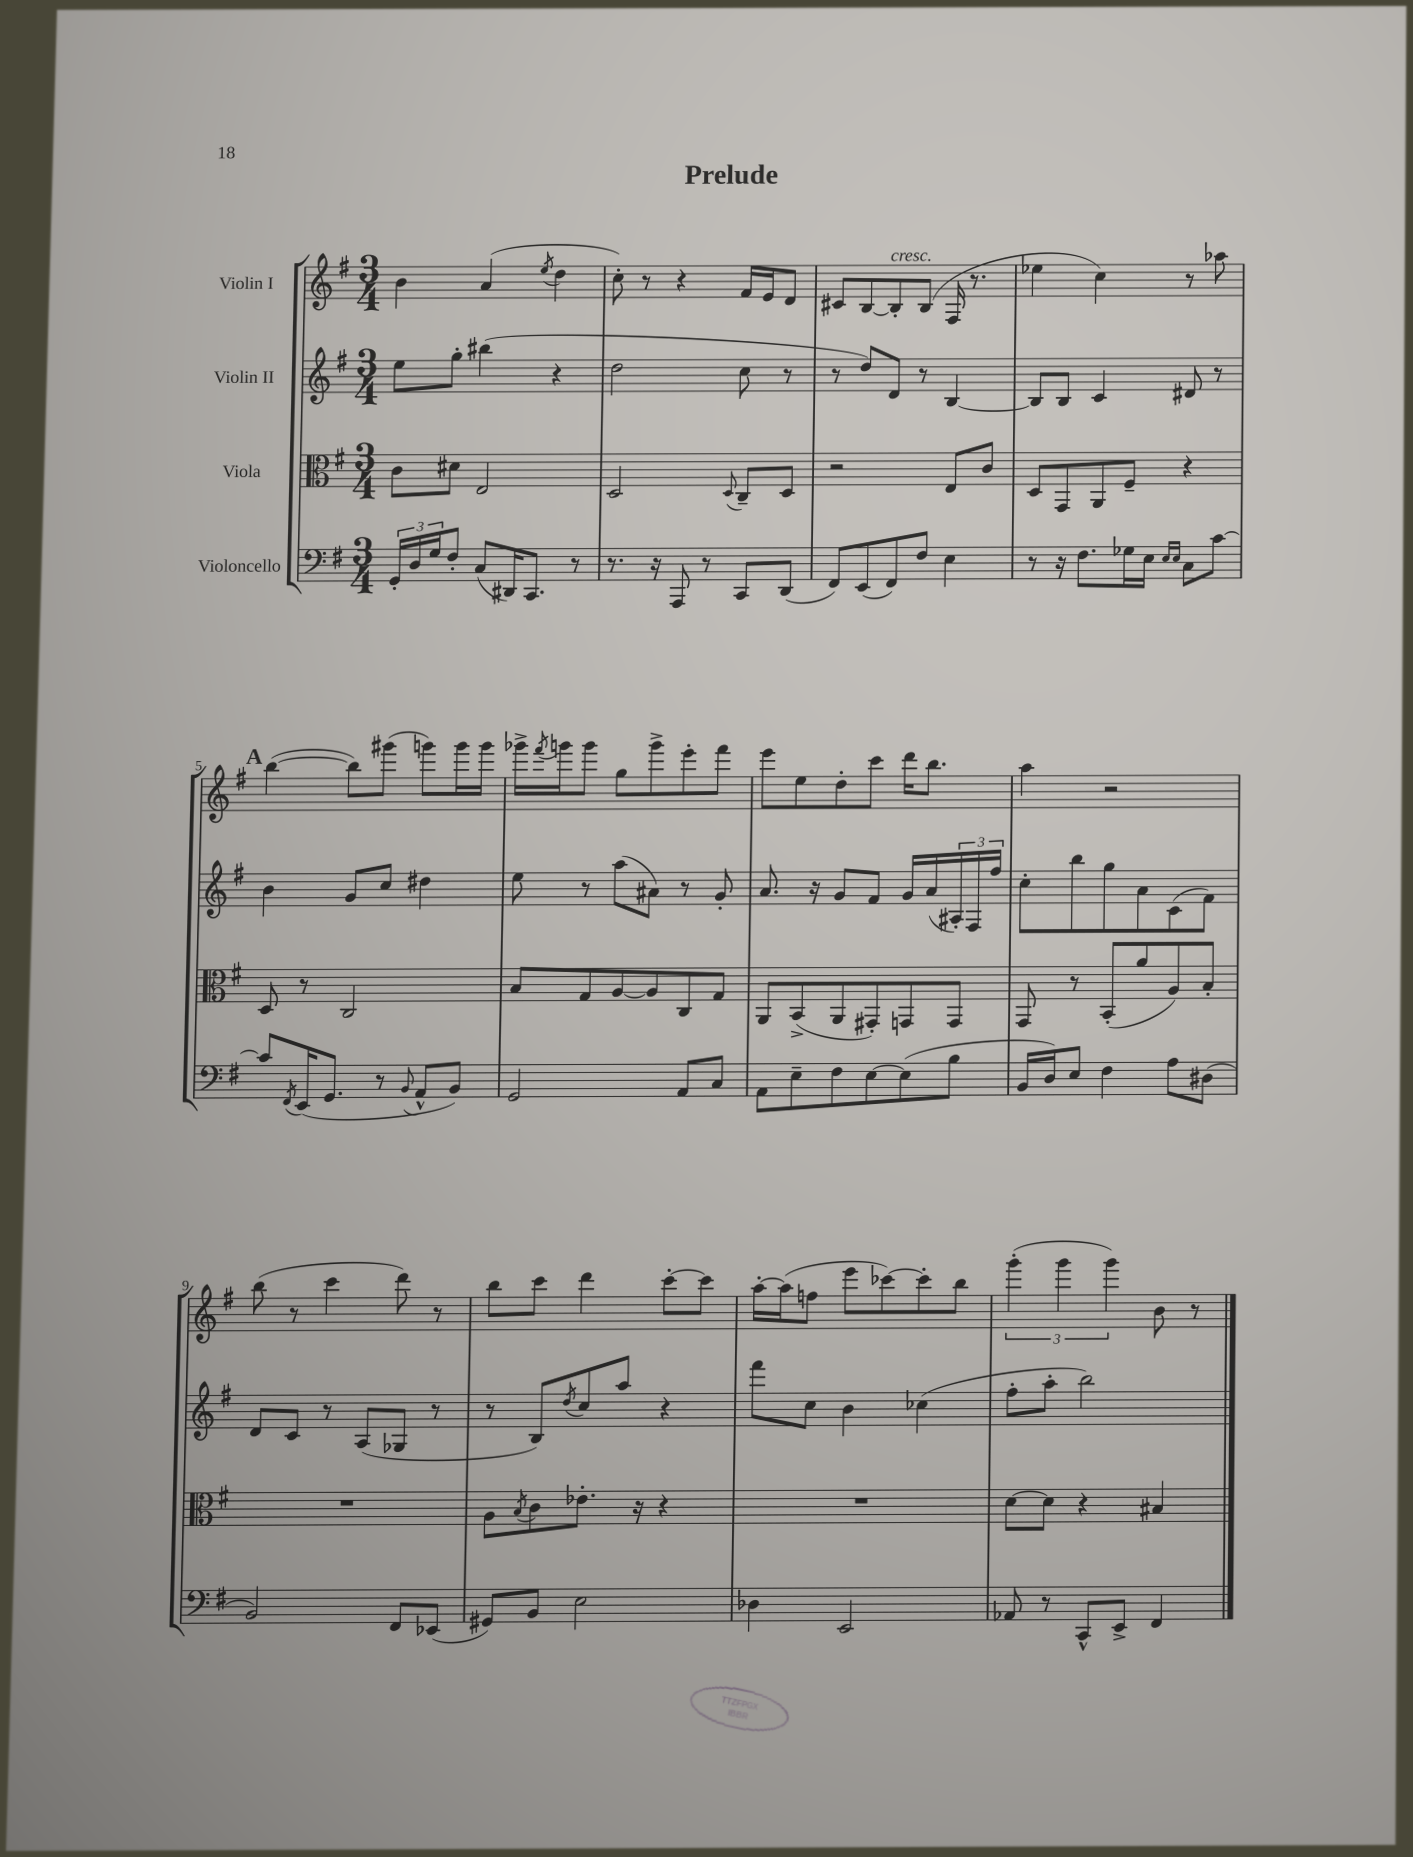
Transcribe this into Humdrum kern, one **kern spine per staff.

**kern	**kern	**kern	**kern
*staff4	*staff3	*staff2	*staff1
*clefF4	*clefC3	*clefG2	*clefG2
*k[f#]	*k[f#]	*k[f#]	*k[f#]
*M3/4	*M3/4	*M3/4	*M3/4
24GG'	8c	8ee	4b
24D	.	.	.
24G	.	.	.
8F#'	8d#	8gg'	.
(8C	2E	(4bb#	(4a
16DD#)	.	.	.
8.CC	.	.	.
.	.	.	8qee
.	.	4r	4dd
8r	.	.	.
=	=	=	=
8.r	2D	2dd	8cc')
.	.	.	8r
16r	.	.	.
8AAA	.	.	4r
8r	.	.	.
.	8qqD	.	.
8CC	8C~	8cc	16f#
.	.	.	16e
(8DD	8D	8r	8d
=	=	=	=
8FF#)	2r	8r	8c#
(8EE	.	8dd)	[8B
8FF#)	.	8d	8B']
8F#	.	8r	(8B
4E	8E	[4B	16F#
.	.	.	8.r
.	8c	.	.
=	=	=	=
8r	8D	8B]	4ee-
16r	8GG	8B	.
8.F#	.	.	.
.	8AA	4c	4cc)
16G-	8F#~	.	.
16E	.	.	.
16qqE	.	.	.
16qqE	.	.	.
8C	4r	8d#	8r
[8c	.	8r	8aa-
=	=	=	=
8c]	8D	4b	([4bb
8qFF#	.	.	.
(16EE	8r	.	.
8.GG	.	.	.
.	2C	8g	8bb])
8r	.	8cc	(8ggg#
8qqBB	.	.	.
8AA^^	.	4dd#	8ggg)
8BB)	.	.	16ggg
.	.	.	16ggg
=	=	=	=
2GG	8B	8ee	16ggg-^
.	.	.	8qfff#
.	.	.	16ggg
.	8G	8r	8ggg
.	[8A	(8aa	8gg
.	8A]	8a#)	8ggg^
8AA	8C	8r	8eee'
8C	8G	8g'	8fff#
=	=	=	=
8AA	8AA	8.a	8eee
8E~	(8BB^	.	8ee
.	.	16r	.
8F#	8AA	8g	8dd'
[8E	8GG#')	8f#	8ccc
(8E]	8GG	16g	16ddd
.	.	(16a	8.bb
8B	8GG	24A#')	.
.	.	24F#	.
.	.	24ff#	.
=	=	=	=
16BB	8GG	8cc'	4aa
16D)	.	.	.
8E	8r	8bb	.
4F#	(8BB'	8gg	2r
.	8a	8a	.
8A	8A)	(8c	.
(8D#	8B'	8f#)	.
=	=	=	=
2BB)	2.r	8d	(8bb
.	.	8c	8r
.	.	8r	4ccc
.	.	(8A	.
8FF#	.	8G-	8ddd)
(8EE-	.	8r	8r
=	=	=	=
8GG#)	8A	8r	8bb
.	8qB	.	.
8BB	8c	8B)	8ccc
.	.	8qdd	.
2E	8.e-'	8cc	4ddd
.	.	8aa	.
.	16r	.	.
.	4r	4r	[8ccc'
.	.	.	8ccc]
=	=	=	=
4D-	2.r	8fff#	[16aa'
.	.	.	(16aa]
.	.	8cc	8ff
2EE	.	4b	8eee
.	.	.	[8ccc-)
.	.	(4cc-	8ccc-']
.	.	.	8bb
=	=	=	=
8AA-	[8d	8ff#'	(6ggg'
8r	8d]	8aa'	.
.	.	.	6ggg
8CC^^	4r	2bb)	.
.	.	.	6ggg)
8EE^	.	.	.
4FF#	4B#	.	8b
.	.	.	8r
==	==	==	==
*-	*-	*-	*-
